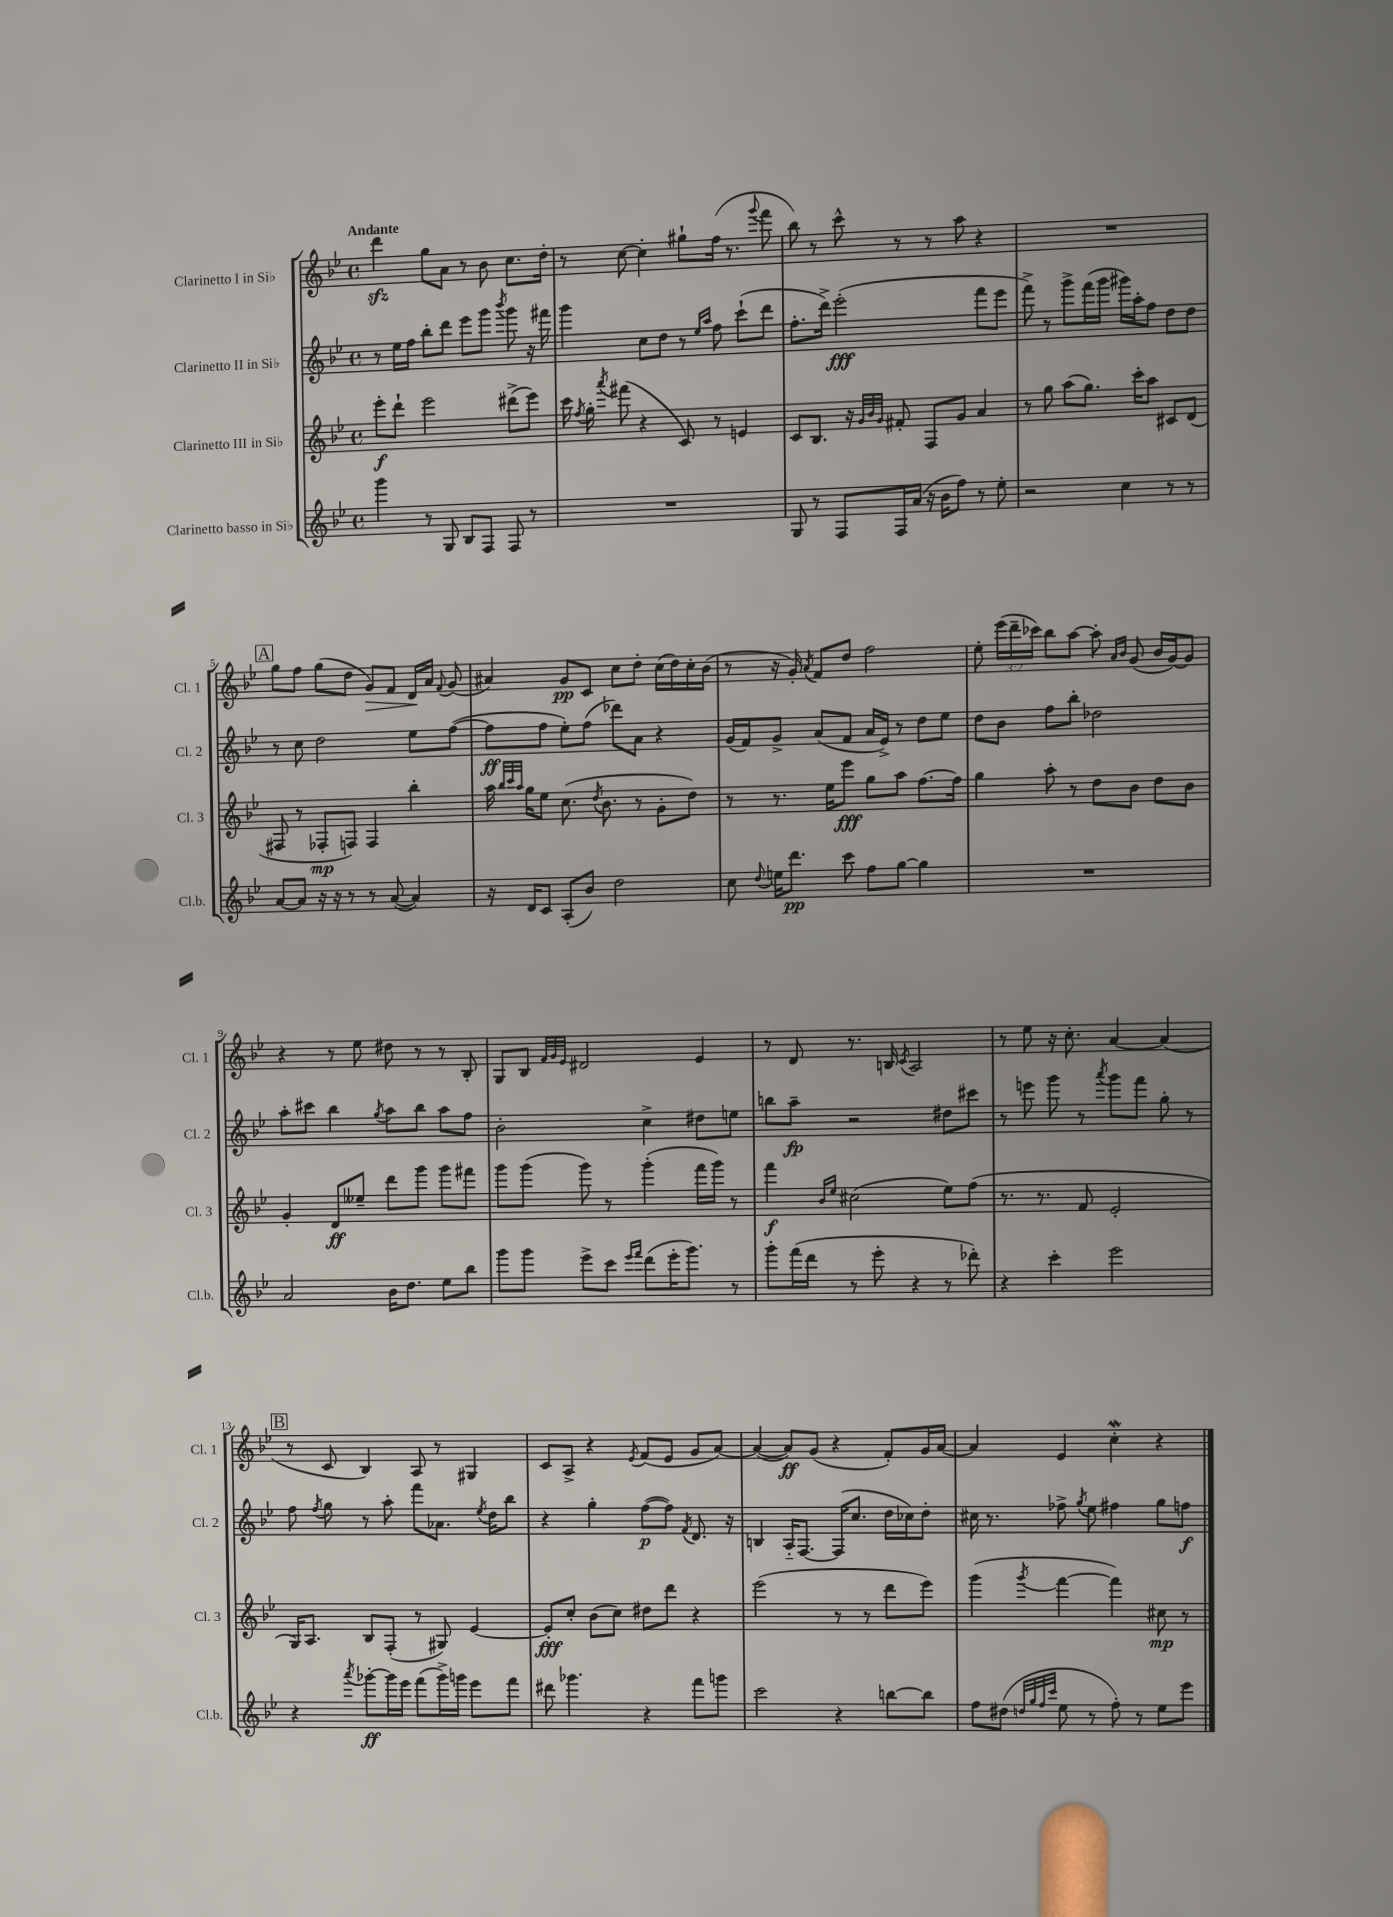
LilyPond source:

<<
\new StaffGroup <<
\new Staff = "s0" \with { instrumentName = "Clarinetto I in Sib" shortInstrumentName = "Cl. 1" } {
    \clef treble \key bes \major \defaultTimeSignature \time 4/4 \override Staff.TupletNumber.text = #tuplet-number::calc-fraction-text \tempo "Andante"
    \autoBeamOff d'''4\sfz g''8[ a'8] r8 bes'8 c''8.[ d''16]-. |
    r8 c''8~ c''4-. gis''8[-! f''16]( r8. \appoggiatura { g'''8 } f'''8 |
    bes''8) r8 c'''8-^ r8 r8 a''8 r4 |
    R1 |
    \mark \markup { \box "A" } g''8[ f''8] g''8[( d''8] g'8[\>) f'8] d'16[\! a'16] \appoggiatura { f'8 } g'8( |
    ais'4) g'8[\pp c'8] c''8[ d''8]-. c''16[( d''16) c''16-. bes'16]( |
    r8 r16 g'16-.) \acciaccatura { a'8 } f'8[ d''8] f''2 |
    ees''8-. \tuplet 3/2 { ees'''16[( d'''16-- ces'''16]) } bes''8[ a''8]~ a''8-. \grace { a'16[ bes'16] } g'8( bes'16[ g'16~) g'8] |
    r4 r8 ees''8 dis''8 r8 r8 bes8-. |
    g8[ bes8] \grace { f'32[ g'32 ees'32] } dis'2 ees'4 |
    r8 d'8 r8. b16 \acciaccatura { c'8 } a2 |
    r8 ees''8 r16 c''8.-. a'4~ a'4( |
    \mark \markup { \box "B" } r8 c'8 bes4) a8 r8 gis4 |
    c'8[ a8]-> r4 \acciaccatura { ees'8 } f'8[( ees'8] g'8[ a'8]~) |
    a'4~( a'8[\ff) g'8]( r4 f'8[-.) g'16 a'16]~ |
    a'4 ees'4 c''4-.\mordent r4 \bar "|." |
}
\new Staff = "s1" \with { instrumentName = "Clarinetto II in Sib" shortInstrumentName = "Cl. 2" } {
    \clef treble \key bes \major \defaultTimeSignature \time 4/4
    \autoBeamOff r8 ees''16[ f''16] bes''8[-. d'''8] ees'''8[ g'''8] \acciaccatura { bes'''8 } g'''8 r16 fis'''16 |
    g'''4 c''8[ d''8] r8 \grace { ees''16[ a''16] } f''8 c'''8[-!( d'''8] |
    f''8.[-. d'''16]->) ees'''2-.\fff( f'''8[ ees'''8] |
    f'''8->) r8 g'''8[-> f'''16( g'''16] gis'''16[) a''16-. f''8] d''8[ d''8] |
    \mark \markup { \box "A" } r8 c''8 d''2 ees''8[ f''8]~( |
    f''8[\ff f''8] ees''8[-.) f''8]( des'''8[) a'8] r4 |
    g'16[( f'16) g'8]-> a'8[( f'8] a'16[ ees'16]->) r8 d''8[ ees''8] |
    d''8[ bes'8] f''8[ bes''8]-. des''2 |
    a''8[-. cis'''8] bes''4 \acciaccatura { g''8 } a''8[ bes''8] a''8[ f''8] |
    bes'2-. c''4-> dis''8[ e''8] |
    b''8[ a''8]--\fp r2 dis''8[ cis'''8] |
    r8 e'''8 g'''8 r8 \acciaccatura { a'''8 } g'''8[ f'''8] g''8-. r8 |
    \mark \markup { \box "B" } f''8 \acciaccatura { f''8 } g''8 r8 a''8-. f'''8[ aes'8.] \acciaccatura { ees''8 } d''16[ bes''8] |
    r4 g''4-. f''8[~\p( f''8]) \acciaccatura { f'8 } d'8. r16 |
    b4 a16[-_ f8.]~ f16[( c''8.] d''16[ ces''16) d''8]-. |
    cis''16 r8. fes''8-> \acciaccatura { g''8 } ees''8 fis''4 g''8[ f''8]\f \bar "|." |
}
\new Staff = "s2" \with { instrumentName = "Clarinetto III in Sib" shortInstrumentName = "Cl. 3" } {
    \clef treble \key bes \major \defaultTimeSignature \time 4/4
    \autoBeamOff ees'''8[-.\f d'''8]-! ees'''2 dis'''8[->( ees'''8]) |
    c'''16 \acciaccatura { f''8 } g''16-. \acciaccatura { a'''8 } fis'''8( r4 c'8) r8 e'4 |
    c'8[ bes8.] r16 \grace { g'32[ bes'32 g'32] } fis'8-. f8[ g'8] a'4 |
    r8 g''8 a''8[( g''8.]) c'''16[-. a''8] cis'8[ d'8]( |
    \mark \markup { \box "A" } fis8 r8 fes8[-.\mp f8]) f4 bes''4-. |
    a''16 \grace { bes''32[ c'''32 a''32] } g''16[ ees''8] c''8.( \acciaccatura { d''8 } bes'8. r8 g'8[-. d''8]) |
    r8 r8. ees''16[ ees'''8]\fff g''8[ a''8] f''8.[~ f''16] |
    g''4 a''8-. r8 d''8[ bes'8] d''8[ bes'8] |
    g'4-. d'8[\ff eeses''8]-- d'''8[ g'''8] g'''8[ fis'''8] |
    g'''8[ g'''8]( g'''8) r8 g'''4-.( f'''16[ g'''16]) r8 |
    f'''4\f \grace { bes'16[ ees''16] } cis''2( ees''8[) f''8]( |
    r8. r8. f'8 ees'2-. |
    \mark \markup { \box "B" } g16[) a8.] bes8[ f8]-.( r8 gis8) ees'4~ |
    ees'8[-.\fff c''8]-. bes'8[( c''8]) dis''8[ d'''8] r4 |
    ees'''2( r8 r8 d'''8[ ees'''8]) |
    g'''4( \acciaccatura { g'''8 } f'''4~ f'''4) cis''8\mp r8 \bar "|." |
}
\new Staff = "s3" \with { instrumentName = "Clarinetto basso in Sib" shortInstrumentName = "Cl.b." } {
    \clef treble \key bes \major \defaultTimeSignature \time 4/4
    \autoBeamOff g'''4 r8 g8 bes8[ f8] f8 r8 |
    R1 |
    g8 r8 f8[ f16 a'16]( r16 bes'16[ f''8]) r8 ees''8-. |
    r2 c''4 r8 r8 |
    \mark \markup { \box "A" } a'8[~ a'8] r16 r16 r8 r8 a'8~( a'4) |
    r16 d'16[ c'8] a8[-.( bes'8]) d''2 |
    c''8 \appoggiatura { d''8 } e''16[ d'''8.]\pp c'''8 f''8[ g''8]~ g''4 |
    R1 |
    a'2 bes'16[ d''8.] ees''8[ bes''8] |
    g'''8[ g'''8] ees'''8[-> c'''8] \grace { ees'''16[ f'''16] } d'''8[( ees'''16-. g'''8.]) r8 |
    g'''8[-. f'''16( d'''16] r8 ees'''8-. r4 r8 des'''8-.) |
    r4 c'''4-. ees'''2 |
    \mark \markup { \box "B" } r4 \acciaccatura { a'''8 } ges'''8[~-.\ff ges'''16 ees'''16] f'''8[( ges'''16->) g'''16] ees'''8[ f'''8] |
    dis'''8 ges'''4. r4 f'''8[ g'''8] |
    c'''2 r4 b''8[~ b''8] |
    f''8[ dis''8]( \grace { d''32[ g''32 f''32 c'''32] } ees''8 r8 f''8-.) r8 ees''8[ ees'''8] \bar "|." |
}
>>
>>
